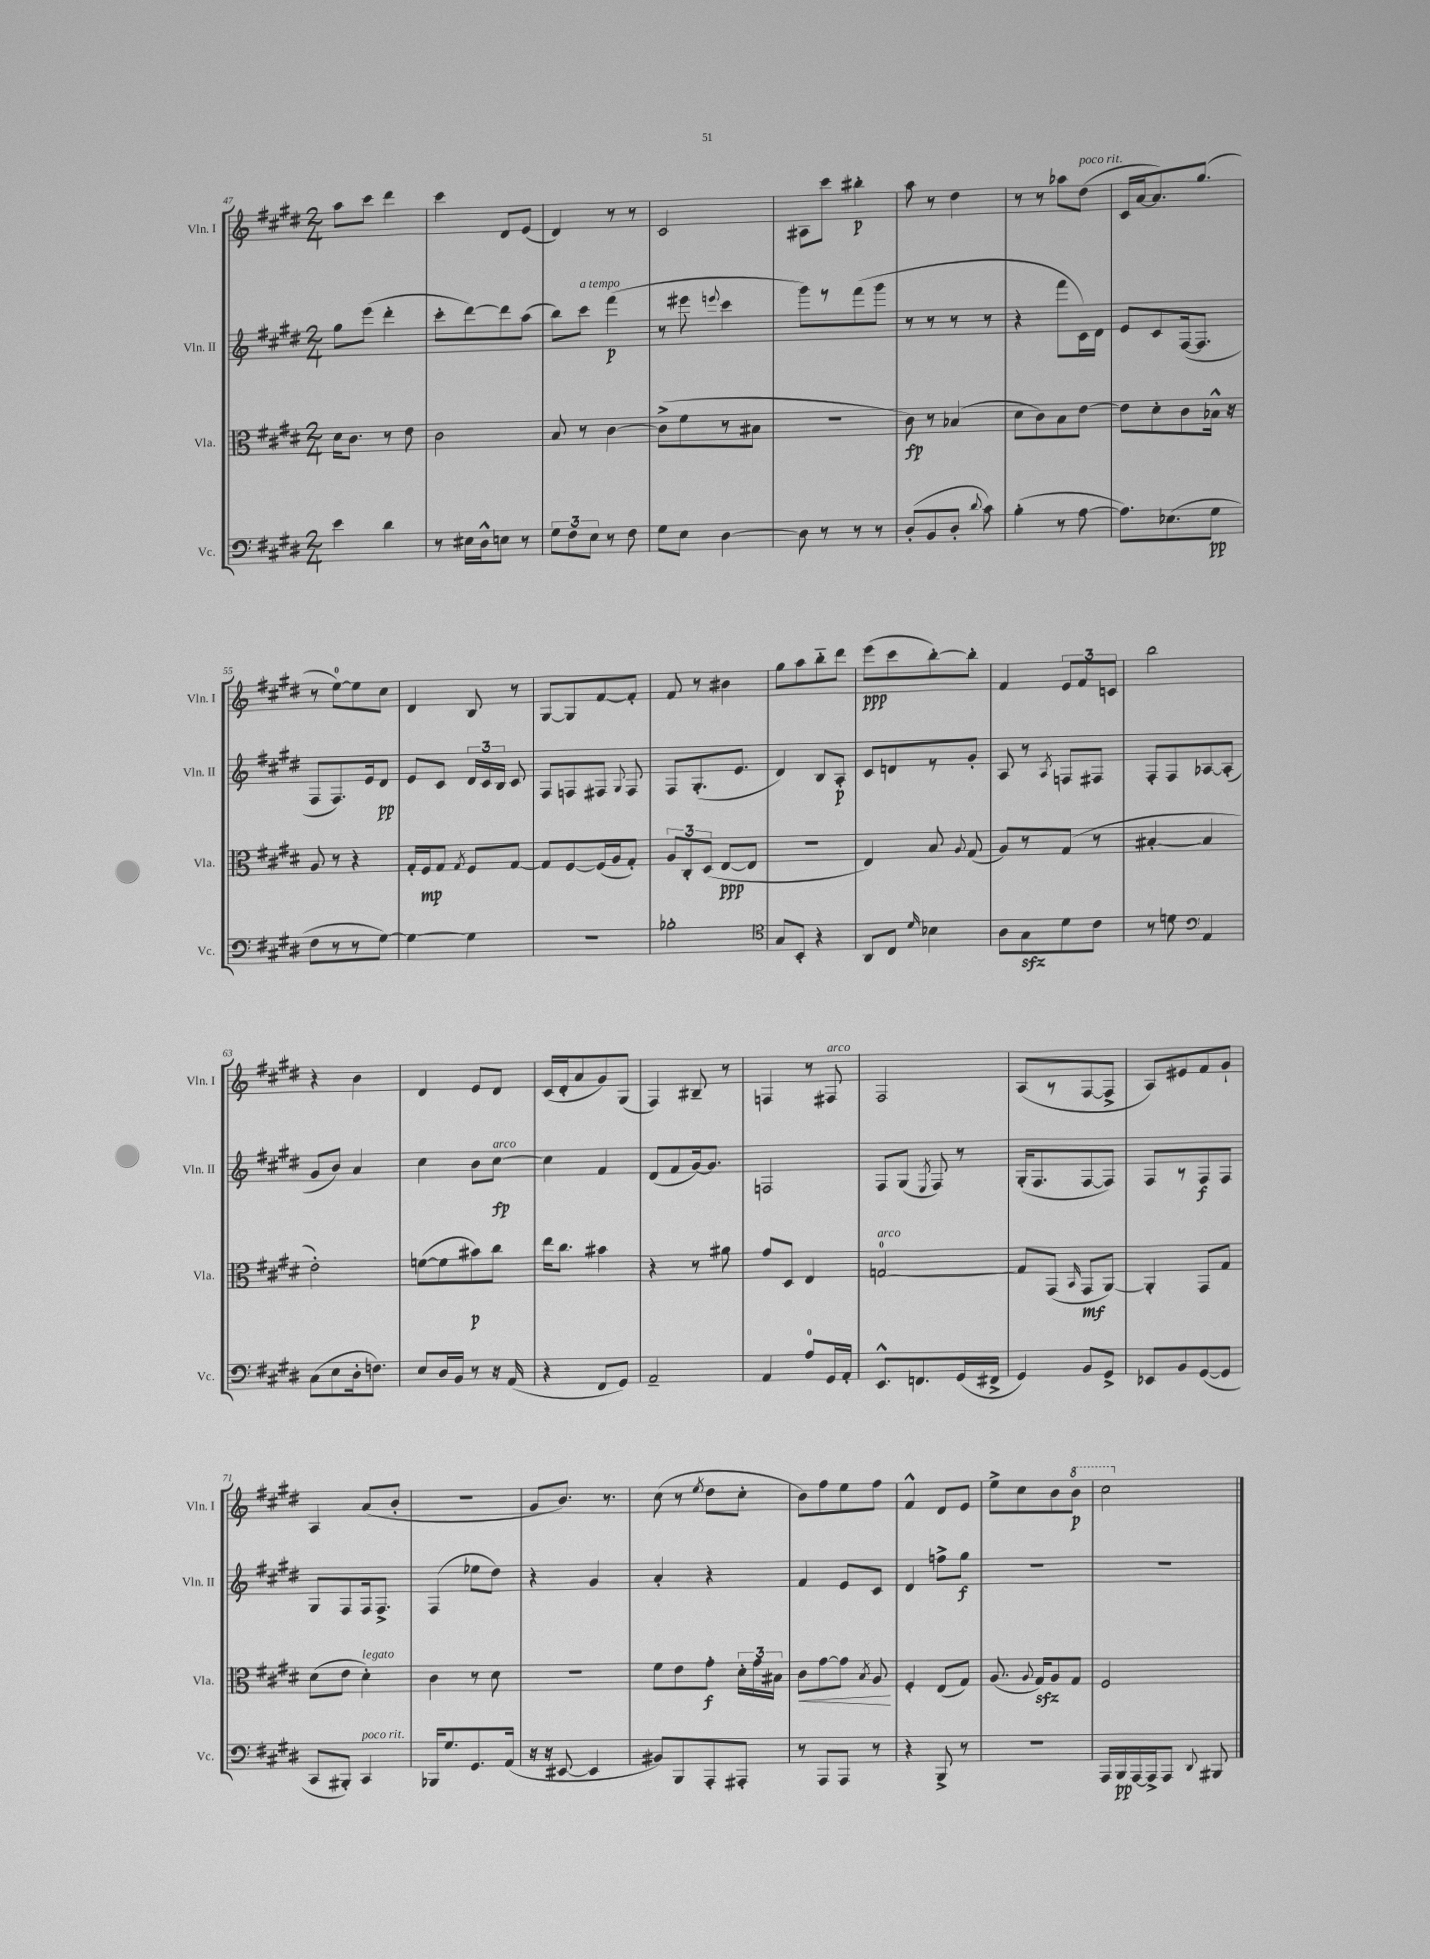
<<
\new StaffGroup <<
\new Staff = "s0" \with { instrumentName = "Vln. I" shortInstrumentName = "Vln. I" } {
    \clef treble \key e \major \numericTimeSignature \time 2/4
    \autoBeamOff a''8[ cis'''8] dis'''4 |
    cis'''4 dis'8[ e'8]( |
    dis'4) r8 r8 |
    cis'2 |
    ais8[ cis'''8] bis''4-.\p |
    a''8 r8 dis''4 |
    r8 r8 aes''8[ dis''8]^\markup { \italic "poco rit." }( |
    cis'16[ a'16~ a'8.) gis''8.]( |
    r8 e''8[-0~) e''8 cis''8] |
    dis'4 b8 r8 |
    gis8[~ gis8 fis'8~ fis'8]-. |
    fis'8 r8 bis'4 |
    gis''8[ a''8 b''8-_ dis'''8] |
    e'''8[\ppp( cis'''8 b''8~-.) b''8]-. |
    fis'4 \tuplet 3/2 { e'8[ fis'8 c'8] } |
    b''2 |
    r4 b'4 |
    dis'4 e'8[ dis'8] |
    cis'16[( dis'16-. a'8 gis'8) gis8]( |
    fis4) bis8-- r8 |
    f4 r8 fis8^\markup { \italic "arco" } |
    fis2 |
    a8[( r8 fis8~ fis8]-> |
    a8[) eis'8 fis'8 gis'8]-! |
    a4 a'8[( b'8]-. |
    R2 |
    gis'8[ b'8.]) r8. |
    cis''8( r8 \acciaccatura { e''8 } dis''8[ cis''8]-. |
    b'8[) fis''8 e''8 fis''8] |
    fis'4-^ dis'8[ e'8] |
    e''8[-> cis''8 b'8 \ottava #1 b''8]\p |
    cis'''2 \ottava #0 \bar "|." |
}
\new Staff = "s1" \with { instrumentName = "Vln. II" shortInstrumentName = "Vln. II" } {
    \clef treble \key e \major \numericTimeSignature \time 2/4
    \autoBeamOff gis''8[ e'''8]( dis'''4-. |
    cis'''8[-. dis'''8~) dis'''8 a''8]( |
    b''8[) cis'''8]^\markup { \italic "a tempo" } fis'''4\p( |
    r8 eis'''8 \appoggiatura { e'''8 } cis'''4 |
    gis'''8[) r8 fis'''8( gis'''8] |
    r8 r8 r8 r8 |
    r4 fis'''8[ cis'16) dis'16] |
    e'8[ cis'8 fis16~( fis8.] |
    fis8[ fis8.) e'16 dis'8]\pp |
    e'8[ cis'8] \tuplet 3/2 { dis'16[ cis'16 b16] } cis'8 |
    fis8[ f8 fis8] \appoggiatura { gis8 } fis8 |
    fis8[ gis8.-.( e'8.] |
    dis'4) b8[ a8]-.\p |
    cis'8[ d'8 r8 gis'8]-. |
    a8 r8 \acciaccatura { a8 } f8[ fis8] |
    fis8[-. fis8 aes8~ aes8]-.( |
    gis'8[ b'8]) a'4 |
    cis''4 b'8[ cis''8]~\fp^\markup { \italic "arco" } |
    cis''4 fis'4 |
    dis'8[( fis'8 gis'16~) gis'8.] |
    f2 |
    fis8[ gis8]( \acciaccatura { e8 } fis8) r8 |
    gis16[-.( fis8. fis8~ fis8]) |
    fis8[ r8 fis8\f fis8] |
    gis8[ fis8 fis16 fis8.]-> |
    fis4( ees''8[ dis''8]) |
    r4 gis'4 |
    a'4-. r4 |
    fis'4 e'8[ cis'8] |
    dis'4 f''8[-> gis''8]\f |
    R2 |
    R2 \bar "|." |
}
\new Staff = "s2" \with { instrumentName = "Vla." shortInstrumentName = "Vla." } {
    \clef alto \key e \major \numericTimeSignature \time 2/4
    \autoBeamOff dis'16[ cis'8.] r8 e'8 |
    cis'2 |
    b8 r8 cis'4~ |
    cis'8[->( fis'8 r8 bis8] |
    R2 |
    cis'8\fp) r8 bes4( |
    dis'8[ cis'8) b8 e'8]~ |
    e'8[ dis'8-. cis'8 bes16]-^ r16 |
    a8 r8 r4 |
    gis16[-. fis16\mp gis8] \acciaccatura { gis8 } fis8[ gis8]~ |
    gis8[ fis8~ fis16( a16 gis8]-.) |
    \tuplet 3/2 { a8[ cis8-. dis8]( } e8[~\ppp e8] |
    R2 |
    e4) b8 \appoggiatura { a8 } gis8( |
    a8[) r8 gis8]( r8 |
    bis4~-. bis4 |
    e'2-.) |
    f'8[~( f'8 bis'8\p) cis''8] |
    e''16[ cis''8.] bis'4 |
    r4 r8 ais'8 |
    gis'8[ dis8] e4 |
    g2-0~^\markup { \italic "arco" } |
    g8[ gis,8]( \grace { b,16 } gis,8[\mf a,8]~) |
    a,4-. gis,8[ gis8] |
    dis'8[( e'8] dis'4-.^\markup { \italic "legato" }) |
    cis'4 r8 dis'8 |
    r2 |
    fis'8[ e'8 gis'8]-.\f \tuplet 3/2 { dis'16[-. gis'16 bis16] } |
    cis'8[\< gis'8~ gis'8] \acciaccatura { b8 } a8\! |
    fis4-. e8[( gis8]) |
    a8.( \appoggiatura { a8 } gis16[\sfz) a8 gis8] |
    fis2 \bar "|." |
}
\new Staff = "s3" \with { instrumentName = "Vc." shortInstrumentName = "Vc." } {
    \clef bass \key e \major \numericTimeSignature \time 2/4
    \autoBeamOff e'4 dis'4 |
    r8 eis16[ dis16-^ e8] r8 |
    \tuplet 3/2 { gis8[ fis8 e8] } r8 fis8 |
    gis8[ e8] dis4~ |
    dis8 r8 r8 r8 |
    dis8[-.( b,8 dis8]-. \appoggiatura { dis'8 } cis'8) |
    b4-.( r8 a8~ |
    a8.[) ees8.( gis8]\pp |
    fis8[ r8 r8 gis8]~) |
    gis4~ gis4 |
    R2 |
    bes2-. |
    \clef tenor gis8[ b,8]-. r4 |
    a,8[ cis8] \grace { dis'16 } bes4 |
    a8[ gis8\sfz dis'8 cis'8] |
    r8 d'8 \clef bass a,4 |
    cis8[( e8 dis16-. f8.]) |
    e8[ dis16 b,16] r8 r16 a,16( |
    r4 fis,8[ gis,8]) |
    a,2-- |
    a,4 a8[-0 gis,16 a,16]-. |
    e,8.[-^ f,8. gis,16( fis,16]-> |
    gis,4) b,8[ gis,8]-> |
    ees,8[ b,8 gis,8~( gis,8] |
    cis,8[ bis,,8]-.) cis,4^\markup { \italic "poco rit." } |
    bes,,16[ gis8. gis,8. a,16]( |
    r16 r16 eis,8~ eis,4 |
    bis,8[) b,,8 a,,8-. ais,,8]-. |
    r8 a,,8[ a,,8] r8 |
    r4 b,,8-> r8 |
    r2 |
    a,,16[ b,,16\pp a,,16~ a,,16-> a,,8] \appoggiatura { dis,8 } bis,,8 \bar "|." |
}
>>
>>
\layout { \context { \Score currentBarNumber = #47 } }
